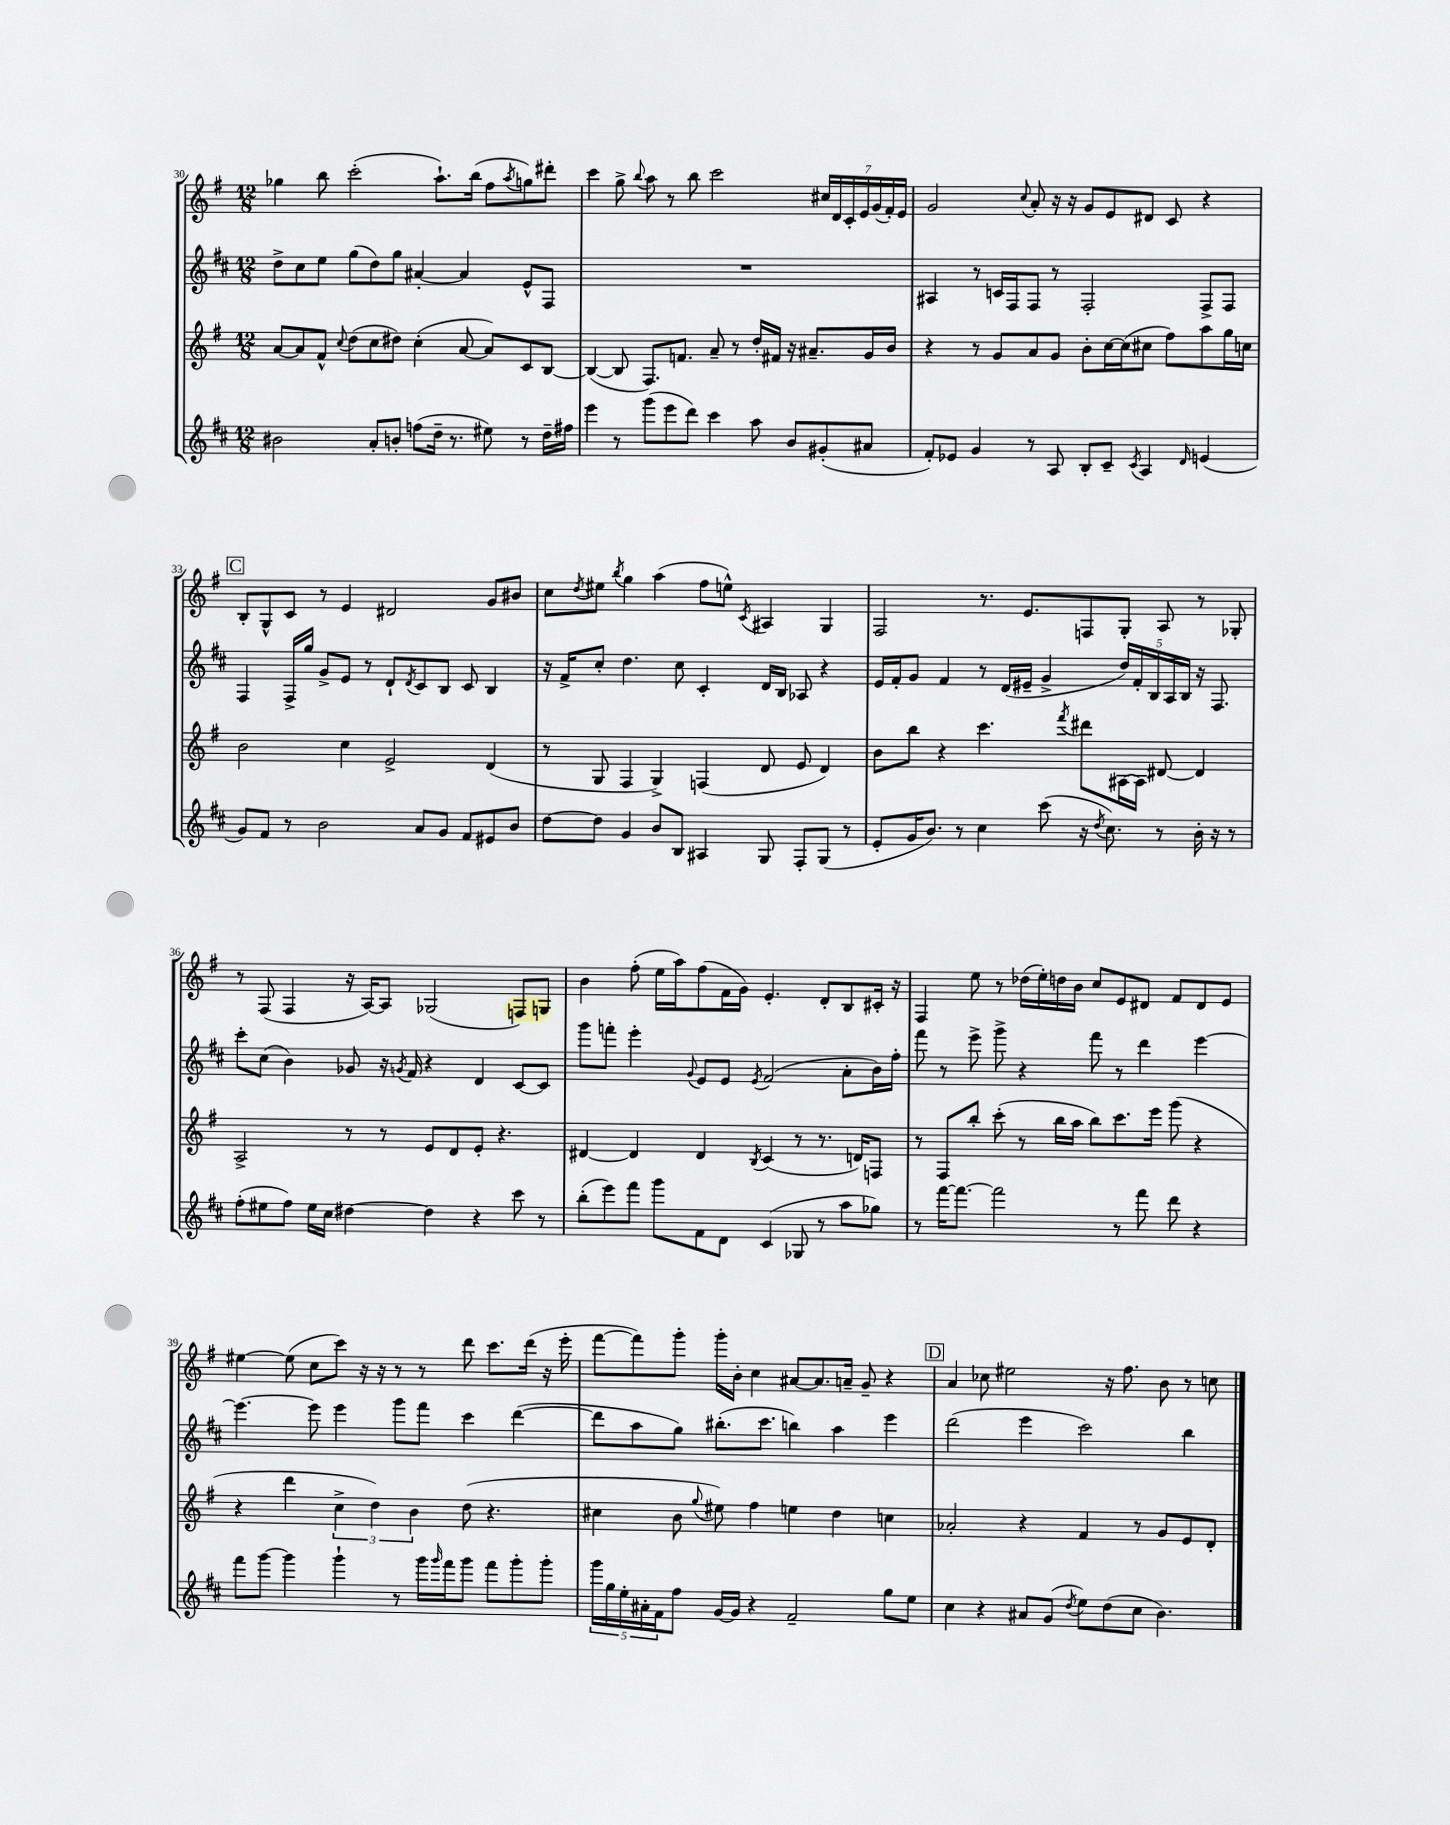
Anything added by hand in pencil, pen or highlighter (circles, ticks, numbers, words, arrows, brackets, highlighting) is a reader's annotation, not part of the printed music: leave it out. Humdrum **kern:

**kern	**kern	**kern	**kern
*part4	*part3	*part2	*part1
*staff4	*staff3	*staff2	*staff1
*clefG2	*clefG2	*clefG2	*clefG2
*k[f#c#]	*k[f#]	*k[f#c#]	*k[f#]
*M12/8	*M12/8	*M12/8	*M12/8
=30	=30	=30	=30
2b#X\	[8a/L	8dd^\L	4gg-X\
.	8a/]	8cc#\	.
.	8f#^^/J	8ee\J	8bb\
.	8qqcc/	.	.
.	(8dd\L	(8gg\L	(2ccc'\
8a'/L	8cc\	8dd\)	.
8bn'/J	8dd#X\J)	8gg\J	.
(8ffn\L	(4cc'\	[4a#X'/	.
16dd~\Jk	.	.	8.aa`\L)
8.r	.	.	.
.	[8a/	4a#/]	.
.	.	.	(16bb\Jk
8ee#X\)	8a/L])	.	8ff#\L
.	.	.	8qaa/
8r	8c/	8e^^/L	8ggn\)
16dd~\LL	[8B/J	8F#/J	8ddd#X'\J
16ff#X\JJ	.	.	.
=31	=31	=31	=31
4eee\	(4B/_	1.r	4ccc\
8r	8B/]	.	8gg^\
.	.	.	8qqbb/
(8ggg\L	8.F#/L)	.	8aa\
8eee\	.	.	8r
.	8.fn/J	.	.
8ddd\J)	.	.	8bb\
4ccc#\	8a~/	.	2ccc\
.	8r	.	.
8aa\	16dd'/LL	.	.
.	16f#X/JJ	.	.
8b/L	16r	.	.
.	8.a#X~/L	.	.
(8g#X'/	.	.	28cc#X/LL
.	.	.	28d/
.	.	.	28c'/
.	.	.	28e/
8a#X/J	16g/L	.	.
.	.	.	(28g/
.	.	.	28f#'/)
.	16b/JJ	.	.
.	.	.	28e/JJ
=32	=32	=32	=32
8f#'/L)	4r	4A#X/	2g/
8e-X/J	.	.	.
4g/	8r	8r	.
.	8g/L	16cn/LL	.
.	.	16F#/J	.
.	.	.	8qqcc/
8r	8a/	8F#/J	8a'/
8A/	8g/J	8r	16r
.	.	.	16r
8B'/L	8b'\L	2F#'/	8g/L
8c#~/J	[16cc\L	.	8e/
.	(16cc\J]	.	.
8qc#/	.	.	.
4A/	8cc#X\J	.	8d#X/J
.	8ff#\L)	.	8c/
16qqd/	.	.	.
(4en/	8aa\	8F#^/L	4r
.	16gg\L	8F#/J	.
.	16ccn\JJ	.	.
!!LO:LB:g=z
!!LO:REH:place=s1:t=C
=33	=33	=33	=33
8g/L)	2b\	4F#/	8B'/L
8f#/J	.	.	8G^^/
8r	.	16F#^/LL	8c/J
.	.	16gg/JJ	.
2b\	.	8g^/L	8r
.	4cc\	8e/J	4e/
.	.	8r	.
.	2e^/	8d`/L	2d#X/
.	.	8qd/	.
8a/L	.	8c#/	.
8g/J	.	8B/J	.
8f#/L	.	8c#/	.
8e#X/	(4d/	4B/	8g/L
8b/J	.	.	8b#X/J
=34	=34	=34	=34
[8dd\L	8r	16r	8cc\L
.	.	16f#^/KL	.
.	.	.	8qdd/
8dd\J]	8G/	8cc#'/J	8ee#X\J
.	.	.	8qbb/
4g/	4F#/	4.dd\	4gg\
8b/L	4G^/)	.	(4aa\
8B/J	.	8cc#\	.
4A#X/	(4Fn/	4c#'/	8ff#\L
.	.	.	8een^^\J)
.	.	.	8qc/
8G/	8d/	16d/LL	4A#X/
.	.	16B/JJ	.
8F#'/L	8e/	8A-X/	.
(8G/J	4d/)	4r	4G/
8r	.	.	.
=35	=35	=35	=35
8e'/L	8b\L	16e/LL	2F#/
.	.	16f#'/J	.
16g/K	8bb\J	8g/J	.
8.b/J)	.	.	.
.	4r	4f#/	.
8r	.	.	.
4cc#\	4.ccc\	8r	8.r
.	.	(16d/LL	.
.	.	16e#X~/JJ	8.e/L
(8ccc#\	.	4g^/	.
.	8qfff#/	.	.
16r	8ddd#X\L	.	8Fn/
8qdd/	.	.	.
8.cc#\)	.	.	.
.	[16A#X\L	20dd/LL)	8G'/J
.	.	20f#'/	.
.	16A#\JJ]	.	.
.	.	20B/	.
8r	[8d#X/	.	8A/
.	.	20A/	.
.	.	20B/JJ	.
16b'\	4d#/]	16r	8r
16r	.	8.F#/	.
8r	.	.	8G-X'/
!!LO:LB:g=z
=36	=36	=36	=36
(8ff#'\L	2A^/	8ccc#'\L	8r
8ee#X\	.	(8cc#\J	(8F#/
8ff#\J)	.	4b\)	4F#/
16ee#\LL	.	.	.
16cc#\JJ	.	.	.
[4dd#X\	8r	8g-X/	16r
.	.	.	[16A/KL)
.	8r	16r	8A/J]
.	.	8qgn/	.
.	.	16f#/	.
4dd#\]	8e/L	4r	(2G-X/
.	8d/	.	.
4r	8e'/J	4d/	.
.	4.r	.	.
8ccc#\	.	[8c#/L	8Fn/L)
8r	.	8c#/J]	8Gn/J
=37	=37	=37	=37
(8bb'\L	[4d#X/	8ggg\L	4b\
8eee\)	.	8fffn'\J	.
8fff#\J	4d#/]	4eee'\	(8ff#'\
8ggg\L	.	.	16ee\LL
.	.	.	16aa\J)
.	.	8qqg/	.
8f#\	4d#/	8e/L	(8ff#\
8d\J	.	8e/J	16f#\L
.	.	.	16g\JJ)
.	8qB/	8qe/	.
(4c#/	(4c/	(2f#/	4.e'/
8G-X/	8r	.	.
8r	8.r	.	8d'/L
8aa\L	.	8a'\L	8B/
.	16dn/KL)	.	.
8gg-X\J)	8Fn/J	16b\L)	16c#X'/Jk
.	.	16ff#'\JJ	16r
=38	=38	=38	=38
8r	8r	8fff#\	4F#/
[16fff#\KL	8F#/L	8r	.
8.fff#\J_	.	.	.
.	8bb'/J	8eee^\	8ee\
2fff#\]	(8ccc'\	8ggg^\	8r
.	8r	4r	(16dd-X\LL
.	.	.	16ee'\)
.	16bb\LL	.	16ddn\
.	16aa\JJ	.	16b\JJ
.	8bb\L)	8fff#\	8cc/L
8r	8.ccc\	8r	8e/
8fff#\	.	4ddd\	8d#X/J
.	16eee\Jk	.	.
8ddd\	(8ggg\	.	8f#/L
4r	4r	[4eee\	8d#/
.	.	.	8e/J
!!LO:LB:g=z
=39	=39	=39	=39
8fff#\L	4r	4.eee\_	[4ee#X\
[8ggg\J	.	.	.
4ggg\]	4ddd\	.	(8ee#\]
.	.	8eee\]	8cc\L
4ggg`\	6cc^\	4eee\	8ccc\J)
.	.	.	16r
.	6dd\)	.	.
.	.	.	16r
8r	.	8ggg\L	8r
.	6b\	.	.
16ggg\LL	.	8fff#\J	8r
16qqggg/	.	.	.
16fff#\J	.	.	.
8ggg\J	(8dd\	4ccc#\	8ddd\
8fff#\L	4.r	.	8.ccc\L
8ggg'\	.	([4ddd\	.
.	.	.	(16ddd\Jk
8ggg'\J	.	.	16r
.	.	.	16eee'\
=40	=40	=40	=40
20ggg\LL	4cc#X\	8ddd\L]	[8fff#\L
20gg\	.	.	.
20ee'\	.	.	.
.	.	8aa\	8fff#\])
20a#X'\	.	.	.
20f#\J	.	.	.
8ff#\J	8b\	8gg\J)	8ggg'\J
.	8qqgg/	.	.
[16g/LL	8ee#X\)	(8.bb#X'\L	16ggg'\LL
16g/JJ]	.	.	16b'\JJ
4r	4ff#\	.	4cc\
.	.	8.ccc#\J	.
2f#~/	4een\	4bbn\)	[8a#X/L
.	.	.	8.a#/]
.	4dd\	4aa\	.
.	.	.	16an~/Jk
.	.	.	8g~/
8gg\L	4ccn\	4eee\	4r
8ee\J	.	.	.
!!LO:REH:place=s1:t=D
=41	=41	=41	=41
4cc#\	2a-X'/	(2ddd\	4a/
4r	.	.	8cc-X\
.	.	.	2ee#X\
8a#X/L	4r	4eee\	.
(8g/J	.	.	.
8qdd/	.	.	.
8ee\L)	4f#/	2ccc#\)	.
(8dd\	.	.	16r
.	.	.	8.ff#\
8cc#\J	8r	.	.
4.b\)	8g/L	.	8b\
.	8e/	4bb\	8r
.	8d'/J	.	8ccn\
==	==	==	==
*-	*-	*-	*-
